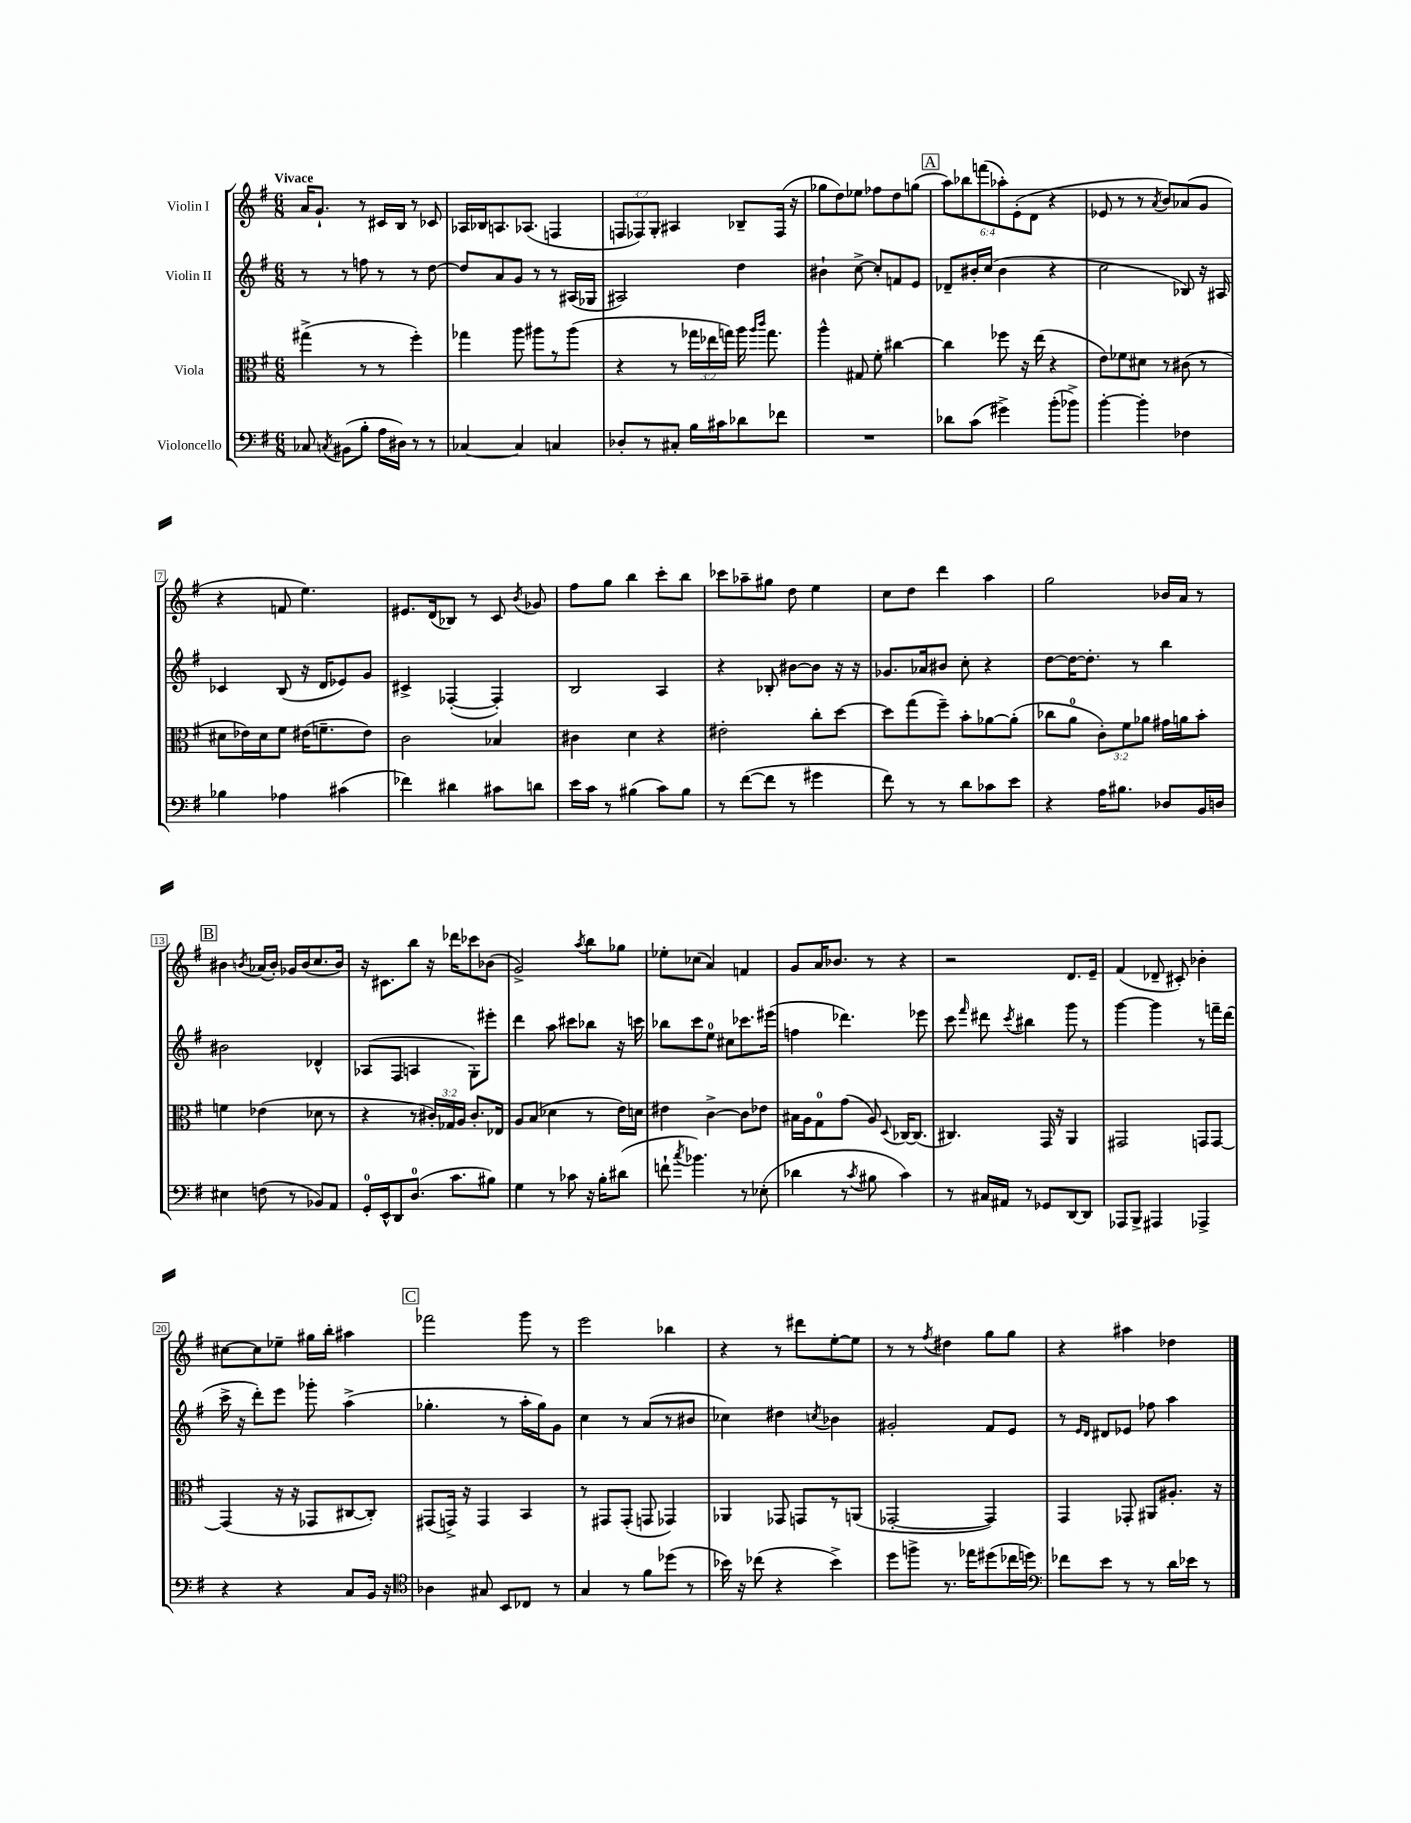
<<
\new StaffGroup <<
\new Staff = "s0" \with { instrumentName = "Violin I" } {
    \clef treble \key g \major \numericTimeSignature \time 6/8 \override Staff.TupletNumber.text = #tuplet-number::calc-fraction-text \tempo "Vivace"
    \autoBeamOff a'16[ g'8.]-! r8 cis'16[ b16] r8 ces'8 |
    aes16[ bes16 a8. aes8.]( f4 |
    \tuplet 3/2 { f8[ fes8) g8]-. } ais4 bes8[-- fes16]( r16 |
    ges''8[ d''8) ees''8] fes''8[ d''8 g''8]( |
    \mark \markup { \box "A" } \tuplet 6/4 { a''8[) bes''8 f'''8( aes''8-.) e'8-.( d'8] } r4 |
    ees'8 r8 r8 \acciaccatura { a'8 } b'8[) aes'8( g'8] |
    r4 f'8 e''4.) |
    eis'8.[ d'16( bes8]) r8 c'8 \acciaccatura { b'8 } ges'8 |
    fis''8[ g''8] b''4 c'''8[-. b''8] |
    ces'''8[ aes''8-- gis''8] d''8 e''4 |
    c''8[ d''8] d'''4 a''4 |
    g''2 bes'16[ a'16] r8 |
    \mark \markup { \box "B" } bis'4 \acciaccatura { b'8 } aes'16[( b'16]-.) ges'16[ b'16( c''8. b'16]) |
    r16 cis'8.[ b''8] r16 des'''16[ ces'''8 bes'8]( |
    g'2->) \acciaccatura { a''8 } b''8[ ges''8] |
    ees''8[-. ces''8]( a'4) f'4 |
    g'8[ a'16 bes'8.] r8 r4 |
    r2 d'8.[ e'16]-- |
    fis'4( des'8-- cis'8-.) bes'4-. |
    cis''8[~ cis''8 ees''8]-- gis''16[ b''16]-. ais''4 |
    \mark \markup { \box "C" } fes'''2 g'''8 r8 |
    e'''2 bes''4 |
    r4 r8 dis'''8[ e''8~-. e''8] |
    r8 r8 \acciaccatura { fis''8 } dis''4 g''8[ g''8] |
    r4 ais''4 des''4 \bar "|." |
}
\new Staff = "s1" \with { instrumentName = "Violin II" } {
    \clef treble \key g \major \numericTimeSignature \time 6/8
    \autoBeamOff r8 r8 f''8 r8 r8 d''8~ |
    d''8[ a'8 g'8] r8 r8 ais16[( ges16] |
    ais2) d''4 |
    bis'4-! c''8~-> c''8[-. f'8 e'8] |
    \mark \markup { \box "A" } des'8[-- bis'16-. c''16]( bis'4 r4 |
    c''2 bes8) r16 ais16 |
    ces'4 b8( r16 d'16[ ees'8) g'8] |
    cis'4-> fes4~-.( fes4-.) |
    b2 a4 |
    r4 bes8-. bis'8[~ bis'8] r16 r16 |
    ges'8.[ aes'16 bis'8] c''8-. r4 |
    d''8[~ d''16~ d''8.]-. r8 b''4 |
    \mark \markup { \box "B" } bis'2 des'4-^ |
    aes8[( fis8] a4 g8[-.) eis'''8]-. |
    d'''4 a''8 cis'''8[ bes''8] r16 c'''16 |
    bes''8[ c'''8 e''8]-0 cis''8[ ces'''8. eis'''16]( |
    f''4 des'''4.) ees'''8 |
    c'''8 \grace { fis'''16 } dis'''8 \acciaccatura { c'''8 } bis''4 g'''8 r8 |
    g'''4~ g'''4 r8 f'''16[-- d'''16]( |
    c'''16-> r16 d'''8[-.) e'''8] ges'''8-. a''4->( |
    \mark \markup { \box "C" } ges''4.-. r8 a''16[-. ges''16) g'8] |
    c''4 r8 a'8[( r8 bis'8] |
    ces''4) dis''4 \acciaccatura { c''8 } bes'4 |
    gis'2-. fis'8[ e'8] |
    r8 \grace { e'16[ d'16] } dis'8[ ees'8] fes''8 a''4 \bar "|." |
}
\new Staff = "s2" \with { instrumentName = "Viola" } {
    \clef alto \key g \major \numericTimeSignature \time 6/8 \override Staff.TupletNumber.text = #tuplet-number::calc-fraction-text
    \autoBeamOff gis''4->( r8 r8 fis''4-.) |
    ges''4 a''8 ais''8[ r8 ais''8]( |
    r4 r8 \tuplet 3/2 { ges''16[ ees''16 g''16]) } a''16 \grace { a''16[ c'''16] } g''8. |
    a''4-^ gis8 fis'8-. cis''4~ |
    \mark \markup { \box "A" } cis''4 fes''8 r16 e''16( r4 |
    e'8[) fes'8 dis'8] r8 cis'8( r8 |
    dis'8[ ees'16) dis'16 fis'8] eis'16[( f'8.-- eis'8]) |
    c'2 bes4 |
    cis'4 d'4 r4 |
    eis'2-. c''8[-. d''8]~ |
    d''8[ g''8( fis''8]--) b'8[-. aes'8~ aes'8]-.( |
    ces''8[ a'8]-0 \tuplet 3/2 { c'8[-.) fis'8 aes'8] } gis'16[ a'16 b'8]-. |
    \mark \markup { \box "B" } f'4 ees'4( des'8 r8 |
    r4 r8 \tuplet 3/2 { cis'16[-.) ges16 a16] } cis'8.[-. ees16] |
    a8[ b8]( des'4 r8 e'16[) d'16] |
    eis'4 c'4~-> c'8[ ees'8] |
    bis16[ a16 g8-0 g'8]( a8) \appoggiatura { d8 } ces16[~ ces8.]( |
    cis4.) g,16 r16 a,4 |
    gis,2 g,8[ g,8]~ |
    g,4( r16 r16 ges,8[ cis8~ cis8]-.) |
    \mark \markup { \box "C" } gis,8[( g,16]->) r16 g,4 b,4 |
    r8 gis,8[ gis,8]-.( g,8 ges,4) |
    aes,4 ges,8 g,8[ r8 a,8]( |
    ges,2~-. ges,4) |
    g,4 ges,8-. ais,8[ ais8.]-. r16 \bar "|." |
}
\new Staff = "s3" \with { instrumentName = "Violoncello" } {
    \clef bass \key g \major \numericTimeSignature \time 6/8
    \autoBeamOff ces8 \acciaccatura { c8 } bis,8[( b8]-. a16[ dis16]) r8 r8 |
    ces4~ ces4 c4 |
    des8[-. r8 cis8]-. b16[ cis'16 des'8 fes'8] |
    R2. |
    \mark \markup { \box "A" } des'8[ c'8]( gis'4->) b'8[-.( bes'8]->) |
    b'4~-. b'4-. fes4 |
    bes4 aes4 cis'4( |
    fes'4) dis'4 cis'8[ d'8] |
    e'16[ c'16] r8 bis4( c'8[) bis8] |
    r8 fis'8[~( fis'8] r8 gis'4 |
    fis'8) r8 r8 d'8[ ces'8 e'8] |
    r4 a16[ bis8.] des8[ b,16 d16] |
    \mark \markup { \box "B" } eis4 f8( r8 bes,8[) a,8] |
    g,16[-0-. e,16-^ d,8 d8.]-0( c'8.[ bis8]) |
    g4 r8 ces'8 r16 b16[-. dis'8]( |
    f'8-! \acciaccatura { c''8 } bes'4.) r8 ees8-.( |
    des'4 r8 \acciaccatura { c'8 } bis8 c'4) |
    r8 cis16[ ais,16] r8 ges,8[ d,8~ d,8] |
    aes,,8[ b,,8]-> ais,,4 aes,,4-> |
    r4 r4 c8[ b,16] r16 |
    \mark \markup { \box "C" } \clef tenor aes4 gis8 b,8[ ces8] r8 |
    g4 r8 fis'8[ des''8]( r8 |
    bes'16) r16 ces''8( r4 bes'4->) |
    d''8[ f''8]-> r8. ees''16[ dis''8( ces''16 d''16]) |
    \clef bass fes'8[ e'8] r8 r8 d'16[ ees'16] r8 \bar "|." |
}
>>
>>
\layout { \context { \Score \override BarNumber.stencil = #(make-stencil-boxer 0.1 0.3 ly:text-interface::print) } }
